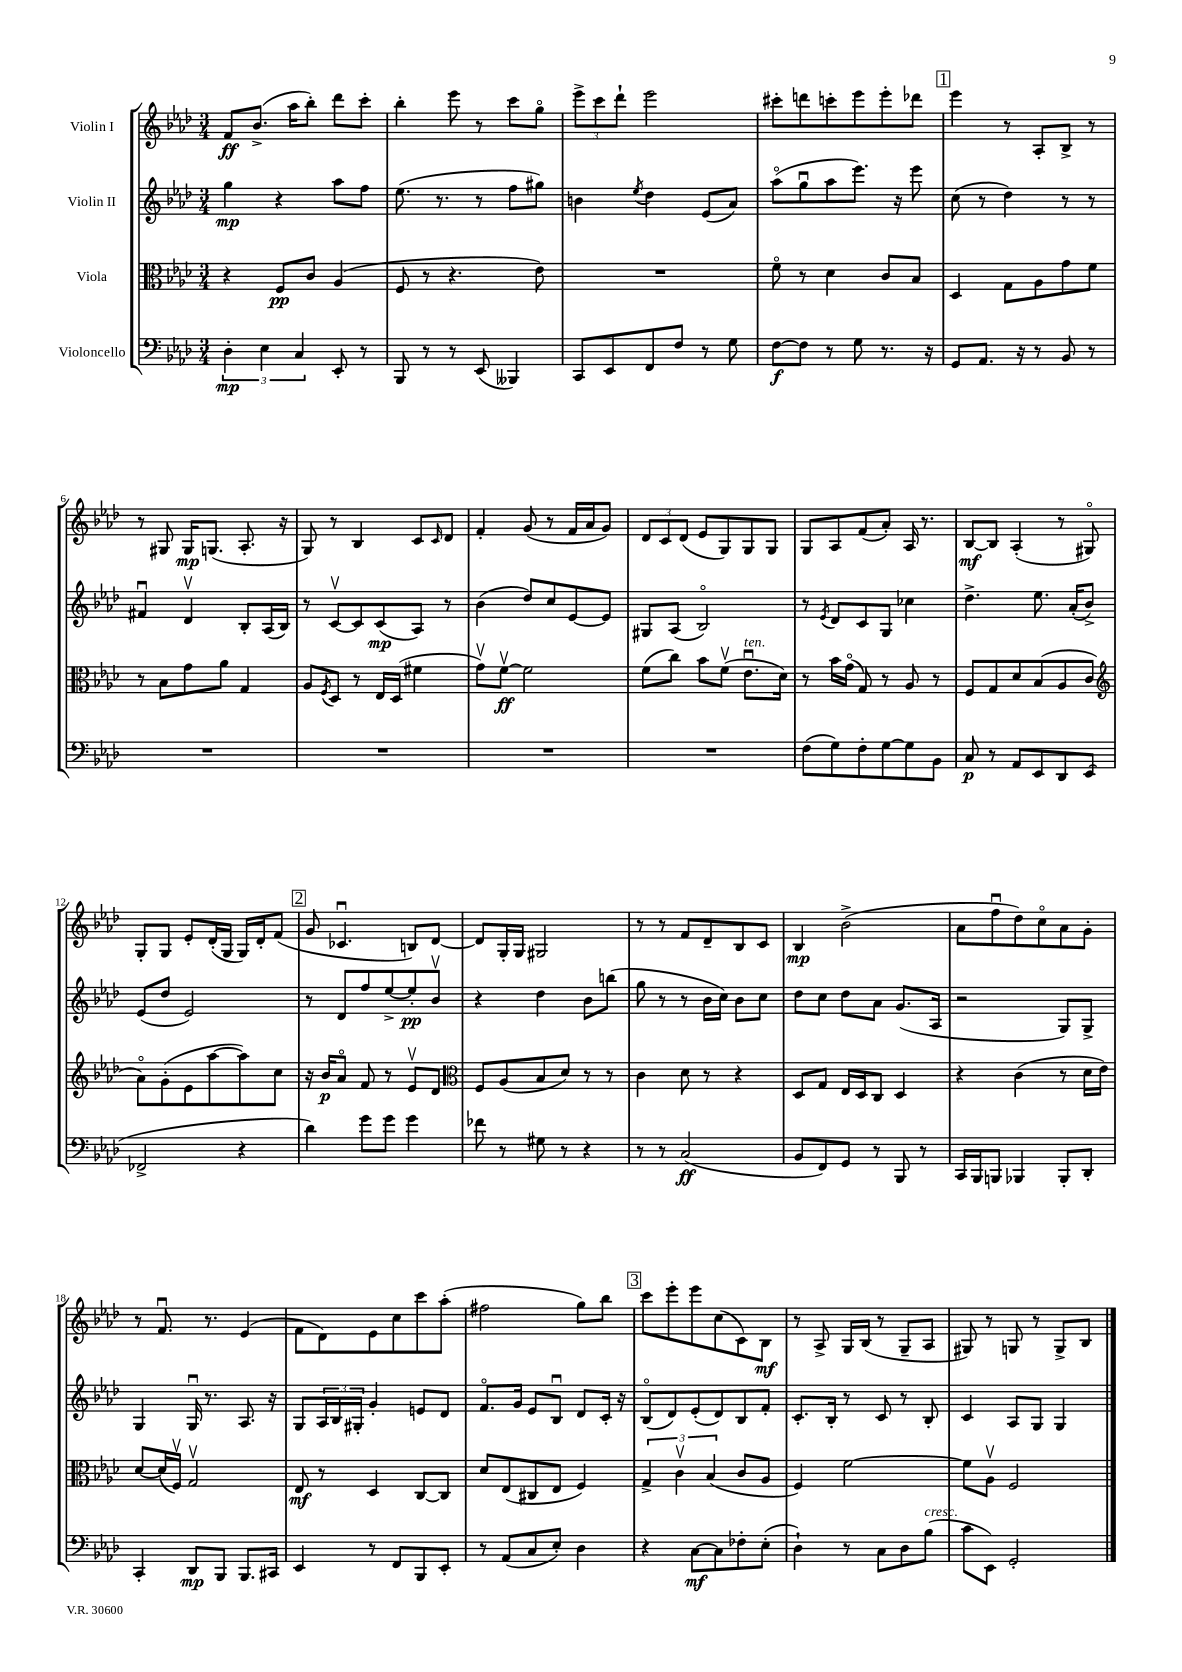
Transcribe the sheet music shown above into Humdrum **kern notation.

**kern	**dynam	**kern	**dynam	**kern	**dynam	**kern	**dynam
*part4	*part4	*part3	*part3	*part2	*part2	*part1	*part1
*staff4	*staff4	*staff3	*staff3	*staff2	*staff2	*staff1	*staff1
*I"Violoncello	*	*I"Viola	*	*I"Violin II	*	*I"Violin I	*
*clefF4	*	*clefC3	*	*clefG2	*	*clefG2	*
*k[b-e-a-d-]	*	*k[b-e-a-d-]	*	*k[b-e-a-d-]	*	*k[b-e-a-d-]	*
*M3/4	*	*M3/4	*	*M3/4	*	*M3/4	*
=1	=1	=1	=1	=1	=1	=1	=1
6D-'\	mp	4r	.	4gg\	mp	8f/L	ff
.	.	.	.	.	.	(8.b-^/J	.
6E-\	.	.	.	.	.	.	.
.	.	8F/L	pp	4r	.	.	.
.	.	.	.	.	.	16aa-\KL	.
6C/	.	.	.	.	.	.	.
.	.	8c/J	.	.	.	8bb-'\J)	.
8EE-'/	.	(4A-/	.	8aa-\L	.	8ddd-\L	.
8r	.	.	.	8ff\J	.	8ccc'\J	.
=2	=2	=2	=2	=2	=2	=2	=2
8BBB-/	.	8F/	.	(8.ee-\	.	4bb-'\	.
8r	.	8r	.	.	.	.	.
.	.	.	.	8.r	.	.	.
8r	.	4.r	.	.	.	8eee-\	.
(8EE-/	.	.	.	8r	.	8r	.
4BBB--X/)	.	.	.	8ff\L	.	8ccc\L	.
.	.	8e-\)	.	8gg#X\J)	.	8gg\J	.
=3	=3	=3	=3	=3	=3	=3	=3
8CC/L	.	2.r	.	4bn\	.	12eee-^\L	.
.	.	.	.	.	.	12ccc\	.
8EE-/	.	.	.	.	.	.	.
.	.	.	.	.	.	12ddd-`\J	.
.	.	.	.	8qee-/	.	.	.
8FF/	.	.	.	4dd-\	.	2eee-\	.
8F/J	.	.	.	.	.	.	.
8r	.	.	.	(8e-/L	.	.	.
8G\	.	.	.	8a-/J)	.	.	.
=4	=4	=4	=4	=4	=4	=4	=4
[8F\L	f	8f\	.	(8aa-\L	.	8ccc#X'\L	.
8F\J]	.	8r	.	8ggu\	.	8dddn\	.
8r	.	4d-\	.	8aa-\	.	8cccn'\	.
8G\	.	.	.	8.eee-\J)	.	8eee-\	.
8.r	.	8c/L	.	.	.	8eee-'\	.
.	.	.	.	16r	.	.	.
.	.	8B-/J	.	8eee-\	.	8ddd-X\J	.
16r	.	.	.	.	.	.	.
!!LO:REH:place=s1:t=1
=5	=5	=5	=5	=5	=5	=5	=5
8GG/L	.	4D-/	.	(8cc\	.	4eee-\	.
8.AA-/J	.	.	.	8r	.	.	.
.	.	8G\L	.	4dd-\)	.	8r	.
16r	.	.	.	.	.	.	.
8r	.	8A-\	.	.	.	8A-'/L	.
8BB-/	.	8g\	.	8r	.	8B-^/J	.
8r	.	8f\J	.	8r	.	8r	.
!!LO:LB:g=z
=6	=6	=6	=6	=6	=6	=6	=6
2.r	.	8r	.	4f#Xu/	.	8r	.
.	.	8B-\L	.	.	.	8G#X/	.
.	.	8g\	.	4d-v/	.	16G#/KL	mp
.	.	.	.	.	.	(8.Gn/J	.
.	.	8a-\J	.	.	.	.	.
.	.	4G/	.	8B-'/L	.	8.A-'/	.
.	.	.	.	(16A-/L	.	.	.
.	.	.	.	16B-/JJ)	.	16r	.
=7	=7	=7	=7	=7	=7	=7	=7
2.r	.	8A-/L	.	8r	.	8G/)	.
.	.	8qF/	.	.	.	.	.
.	.	8D-/J	.	[8cv/L	.	8r	.
.	.	8r	.	8c/]	.	4B-/	.
.	.	16E-/LL	.	(8c/	mp	.	.
.	.	(16D-/JJ	.	.	.	.	.
.	.	4f#X\	.	8A-/J)	.	8c/L	.
.	.	.	.	.	.	16qqc/	.
.	.	.	.	8r	.	8d-/J	.
=8	=8	=8	=8	=8	=8	=8	=8
2.r	.	8gv\L)	.	(4b-\	.	4f'/	.
.	.	[8fv\J	ff	.	.	.	.
.	.	2f\]	.	8dd-/L)	.	(8g/	.
.	.	.	.	8cc/	.	8r	.
.	.	.	.	[8e-/	.	16f/LL	.
.	.	.	.	.	.	16a-/J	.
.	.	.	.	8e-/J]	.	8g/J)	.
=9	=9	=9	=9	=9	=9	=9	=9
2.r	.	(8f\L	.	8G#X/L	.	12d-/L	.
.	.	.	.	.	.	12c/	.
.	.	8cc\J)	.	(8A-/J	.	.	.
.	.	.	.	.	.	(12d-/J	.
.	.	8b-\L	.	2B-/)	.	8e-/L	.
.	.	(8fv\J	.	.	.	8G/)	.
!	!	!LO:TX:a:i:t=ten.	!	!	!	!	!
.	.	8.e-u\L	.	.	.	8G/	.
.	.	.	.	.	.	8G/J	.
.	.	16d-\Jk)	.	.	.	.	.
=10	=10	=10	=10	=10	=10	=10	=10
(8F\L	.	8r	.	8r	.	8G/L	.
.	.	.	.	8qe-/	.	.	.
8G\)	.	16b-\LL	.	8d-/L	.	8A-/	.
.	.	(16g\JJ	.	.	.	.	.
8F'\	.	8G/)	.	8c/	.	(8f/	.
[8G\	.	8r	.	8G/J	.	8a-'/J)	.
8G\]	.	8A-/	.	4cc-X\	.	16A-/	.
.	.	.	.	.	.	8.r	.
8BB-\J	.	8r	.	.	.	.	.
=11	=11	=11	=11	=11	=11	=11	=11
8C/	p	8F/L	.	4.dd-^\	.	[8B-/L	mf
8r	.	8G/	.	.	.	8B-/J]	.
8AA-/L	.	8d-/	.	.	.	(4A-'/	.
8EE-/	.	(8B-/	.	8.ee-\	.	.	.
8DD-/	.	8A-/	.	.	.	8r	.
.	.	.	.	(16a-'/KL	.	.	.
(8EE-/J	.	8c/J	.	8b-^/J)	.	8G#X/)	.
!!LO:LB:g=z
=12	=12	=12	=12	=12	=12	=12	=12
*	*	*clefG2	*	*	*	*	*
2FF-X^/	.	8a-\L)	.	(8e-/L	.	8G'/L	.
.	.	(8g'\	.	8dd-/J	.	8G/J	.
.	.	8e-\	.	2e-/)	.	8e-'/L	.
.	.	[8aa-\	.	.	.	(16d-'/L	.
.	.	.	.	.	.	16G/JJ	.
4r	.	8aa-\])	.	.	.	16G/LL)	.
.	.	.	.	.	.	16d-'/J	.
.	.	8cc\J	.	.	.	(8f/J	.
!!LO:REH:place=s1:t=2
=13	=13	=13	=13	=13	=13	=13	=13
4d-\)	.	16r	.	8r	.	8g/	.
.	.	16b-/KL	p	.	.	.	.
.	.	8a-/J	.	8d-/L	.	4.c-Xu/	.
8g\L	.	8f/	.	8ff/	.	.	.
8g\J	.	8r	.	[8ee-^/	.	.	.
4g\	.	8e-v/L	.	8ee-'/]	pp	8Bn/L)	.
.	.	8d-/J	.	8b-v/J	.	[8d-/J	.
=14	=14	=14	=14	=14	=14	=14	=14
*	*	*clefC3	*	*	*	*	*
8f-X\	.	8F/L	.	4r	.	8d-/L]	.
8r	.	(8A-/	.	.	.	16G'/L	.
.	.	.	.	.	.	16G/JJ	.
8G#X\	.	8B-/	.	4dd-\	.	2G#X/	.
8r	.	8d-/J)	.	.	.	.	.
4r	.	8r	.	8b-\L	.	.	.
.	.	8r	.	(8bbn\J	.	.	.
=15	=15	=15	=15	=15	=15	=15	=15
8r	.	4c\	.	8gg\	.	8r	.
8r	.	.	.	8r	.	8r	.
(2C/	ff	8d-\	.	8r	.	8f/L	.
.	.	8r	.	16b-\LL	.	8d-~/	.
.	.	.	.	16cc\JJ)	.	.	.
.	.	4r	.	8b-\L	.	8B-/	.
.	.	.	.	8cc\J	.	8c/J	.
=16	=16	=16	=16	=16	=16	=16	=16
8BB-/L	.	8D-/L	.	8dd-\L	.	4B-/	mp
8FF/)	.	8G/J	.	8cc\J	.	.	.
8GG/J	.	16E-/LL	.	8dd-\L	.	(2b-^\	.
.	.	16D-/J	.	.	.	.	.
8r	.	8C/J	.	8a-\J	.	.	.
8BBB-/	.	4D-/	.	(8.g/L	.	.	.
8r	.	.	.	.	.	.	.
.	.	.	.	16A-/Jk	.	.	.
=17	=17	=17	=17	=17	=17	=17	=17
16CC/LL	.	4r	.	2r	.	8a-\L	.
16BBB-/J	.	.	.	.	.	.	.
8BBBn/J	.	.	.	.	.	8ffu\	.
4BBB-X/	.	(4c\	.	.	.	8dd-\)	.
.	.	.	.	.	.	8cc\	.
8BBB-'/L	.	8r	.	8G/L)	.	8a-\	.
8DD-'/J	.	16d-\LL	.	8G^/J	.	8g'\J	.
.	.	16e-\JJ)	.	.	.	.	.
!!LO:LB:g=z
=18	=18	=18	=18	=18	=18	=18	=18
4CC'/	.	[8d-/L	.	4G/	.	8r	.
.	.	(16d-/L]	.	.	.	8.fu/	.
.	.	16Fv/JJ)	.	.	.	.	.
8DD-/L	mp	2Gv/	.	16Gu/	.	.	.
.	.	.	.	8.r	.	8.r	.
8BBB-/J	.	.	.	.	.	.	.
8.BBB-/L	.	.	.	8.A-/	.	(4e-/	.
16CC#X/Jk	.	.	.	16r	.	.	.
=19	=19	=19	=19	=19	=19	=19	=19
4EE-/	.	8E-/	mf	8G/L	.	8f\L	.
.	.	8r	.	24A-/L	.	8d-\)	.
.	.	.	.	24B-/	.	.	.
.	.	.	.	24G#X'/JJ	.	.	.
8r	.	4D-/	.	4g'/	.	8e-\	.
8FF/L	.	.	.	.	.	8cc\	.
8BBB-/	.	[8C/L	.	8en/L	.	8ccc\	.
8EE-'/J	.	8C/J]	.	8d-/J	.	(8aa-'\J	.
=20	=20	=20	=20	=20	=20	=20	=20
8r	.	8d-/L	.	8.f/L	.	2ff#X\	.
(8AA-/L	.	(8E-/	.	.	.	.	.
.	.	.	.	16g/Jk	.	.	.
8C/	.	8C#X/	.	8e-/L	.	.	.
8E-'/J)	.	8E-/J	.	8B-u/J	.	.	.
4D-\	.	4F/)	.	8d-/L	.	8gg\L)	.
.	.	.	.	16c'/Jk	.	8bb-\J	.
.	.	.	.	16r	.	.	.
!!LO:REH:place=s1:t=3
=21	=21	=21	=21	=21	=21	=21	=21
4r	.	6G^/	.	(8B-/L	.	8ccc\L	.
.	.	.	.	8d-/)	.	8eee-'\	.
.	.	6cv\	.	.	.	.	.
[8C\L	mf	.	.	(8e-'/	.	8eee-\	.
.	.	(6B-/	.	.	.	.	.
8C\]	.	.	.	8d-/)	.	(8cc\	.
8F-X'\	.	8c/L	.	8B-/	.	8c\)	.
(8E-'\J	.	8A-/J	.	8f'/J	.	8B-\J	mf
=22	=22	=22	=22	=22	=22	=22	=22
4D-`\)	.	4F/)	.	8.c'/L	.	8r	.
.	.	.	.	.	.	8A-^/	.
.	.	.	.	16B-'/Jk	.	.	.
8r	.	[2f\	.	8r	.	16G/LL	.
.	.	.	.	.	.	(16B-/JJ	.
8C\L	.	.	.	8c/	.	8r	.
8D-\	.	.	.	8r	.	8G~/L	.
!LO:TX:a:i:t=cresc.	!	!	!	!	!	!	!
(8B-\J	.	.	.	8B-'/	.	8A-/J	.
=23	=23	=23	=23	=23	=23	=23	=23
8c\L	.	8f\L]	.	4c/	.	8G#X/)	.
8EE-\J)	.	8A-v\J	.	.	.	8r	.
2GG'/	.	2F/	.	8A-/L	.	8Gn/	.
.	.	.	.	8G/J	.	8r	.
.	.	.	.	4G/	.	8G^/L	.
.	.	.	.	.	.	8B-/J	.
==	==	==	==	==	==	==	==
*-	*-	*-	*-	*-	*-	*-	*-
